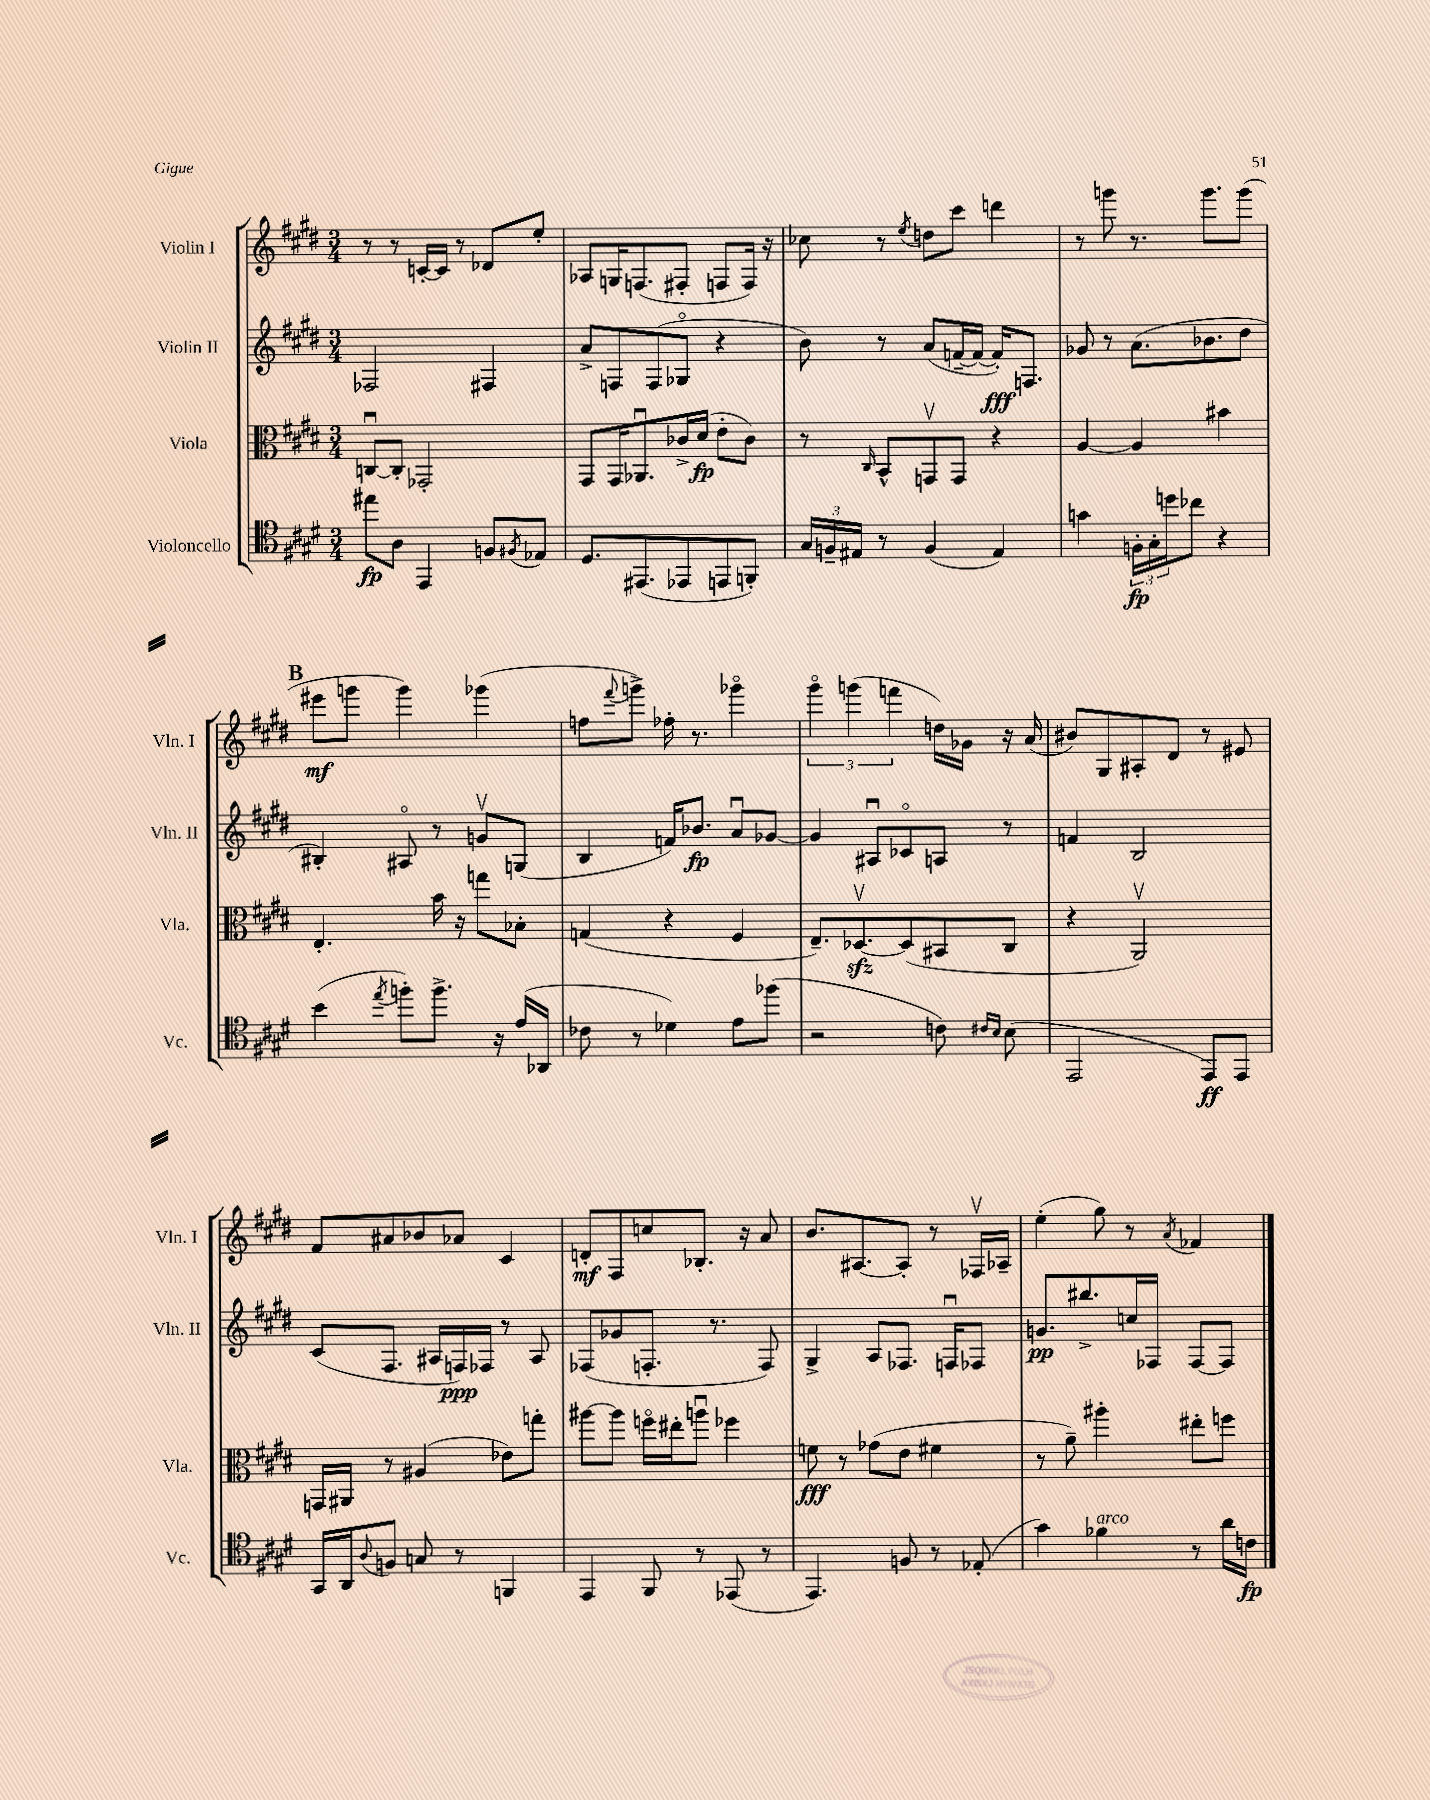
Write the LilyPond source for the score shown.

<<
\new StaffGroup <<
\new Staff = "s0" \with { instrumentName = "Violin I" shortInstrumentName = "Vln. I" } {
    \clef treble \key e \major \numericTimeSignature \time 3/4
    r8 r8 c'16~-. c'16 r8 des'8 e''8-. |
    aes8 g16 f8.( fis8-. f8 f16) r16 |
    ces''8 r8 \acciaccatura { e''8 } d''8 cis'''8 d'''4 |
    r8 g'''8 r8. g'''8. g'''8( |
    \mark \markup { \bold "B" } eis'''8\mf g'''8 g'''4) ges'''4( |
    f''8 \appoggiatura { fis'''8 } g'''8->) fes''16-. r8. ges'''4\flageolet |
    \tuplet 3/2 { gis'''4\flageolet g'''4( f'''4 } d''16) ges'16 r16 a'16( |
    bis'8) gis8 ais8-. dis'8 r8 eis'8 |
    fis'8 ais'8 bes'8 aes'8 cis'4 |
    d'8-.\mf fis8 c''8 bes8.-. r16 a'8 |
    b'8. ais8.~ ais8-. r8 fes16\upbow aes16-- |
    e''4-.( gis''8) r8 \acciaccatura { a'8 } fes'4 \bar "|." |
}
\new Staff = "s1" \with { instrumentName = "Violin II" shortInstrumentName = "Vln. II" } {
    \clef treble \key e \major \numericTimeSignature \time 3/4
    fes2 fis4 |
    a'8-> f8 f8( ges8\flageolet r4 |
    b'8) r8 a'8( f'16~-- f'16~ f'16-.\fff) f8. |
    ges'8 r8 a'8.( bes'8. dis''8 |
    \mark \markup { \bold "B" } bis4-.) ais8\flageolet r8 g'8\upbow g8( |
    b4 f'16) bes'8.\fp a'8\downbow ges'8~ |
    ges'4 ais8\downbow ces'8\flageolet a8 r8 |
    f'4 b2 |
    cis'8( fis8. ais16 f16\ppp) fes16 r8 ais8 |
    fes8( ges'8 f8.-. r8. f8) |
    gis4-> a8 fes8. f16\downbow fes8 |
    g'8.\pp bis''8.-> c''16 fes16 fes8~ fes8 \bar "|." |
}
\new Staff = "s2" \with { instrumentName = "Viola" shortInstrumentName = "Vla." } {
    \clef alto \key e \major \numericTimeSignature \time 3/4
    c8~\downbow c8-. ges,2-. |
    gis,8 gis,16 aes,8.\downbow ces'16-> dis'16\fp( e'8-. ces'8) |
    r8 \grace { cis16 } b,8-^ g,8\upbow g,8 r4 |
    a4~ a4 bis'4 |
    \mark \markup { \bold "B" } e4.-. b'16 r16 g''8 bes8-. |
    g4( r4 fis4 |
    e8.--) des8.~\upbow\sfz des8( bis,8 cis8 |
    r4 a,2\upbow) |
    g,16 ais,16 r8 ais4( ees'8) g''8-. |
    ais''8~ ais''8 f''16\flageolet eis''16-. a''8\downbow fes''4 |
    f'8\fff r8 ges'8( e'8 fis'4 |
    r8 a'8--) ais''4-. eis''8-. f''8 \bar "|." |
}
\new Staff = "s3" \with { instrumentName = "Violoncello" shortInstrumentName = "Vc." } {
    \clef tenor \key e \major \numericTimeSignature \time 3/4
    eis''8\fp a8 e,4 f8 \acciaccatura { fis8 } ees8 |
    dis8. eis,8.( ees,8 e,8 f,8-.) |
    \tuplet 3/2 { gis16 f16-- eis16 } r8 f4( eis4) |
    g'4 \tuplet 3/2 { f16-.\fp gis16-. d''16 } ces''8 r4 |
    \mark \markup { \bold "B" } b'4( \acciaccatura { e''8 } f''8-.) f''8.-> r16 e'16( aes,16 |
    ces'8 r8 des'4) e'8 fes''8( |
    r2 c'8) \grace { cis'16 b16 } b8( |
    e,2 e,8\ff) e,8 |
    gis,16 a,16 \appoggiatura { a8 } f8 g8 r8 f,4 |
    e,4 fis,8 r8 ees,8( r8 |
    e,4.) f8 r8 ees8-.( |
    gis'4) fes'4^\markup { \italic "arco" } r8 a'16 c'16\fp \bar "|." |
}
>>
>>
\layout { \context { \Score \remove "Bar_number_engraver" } }
